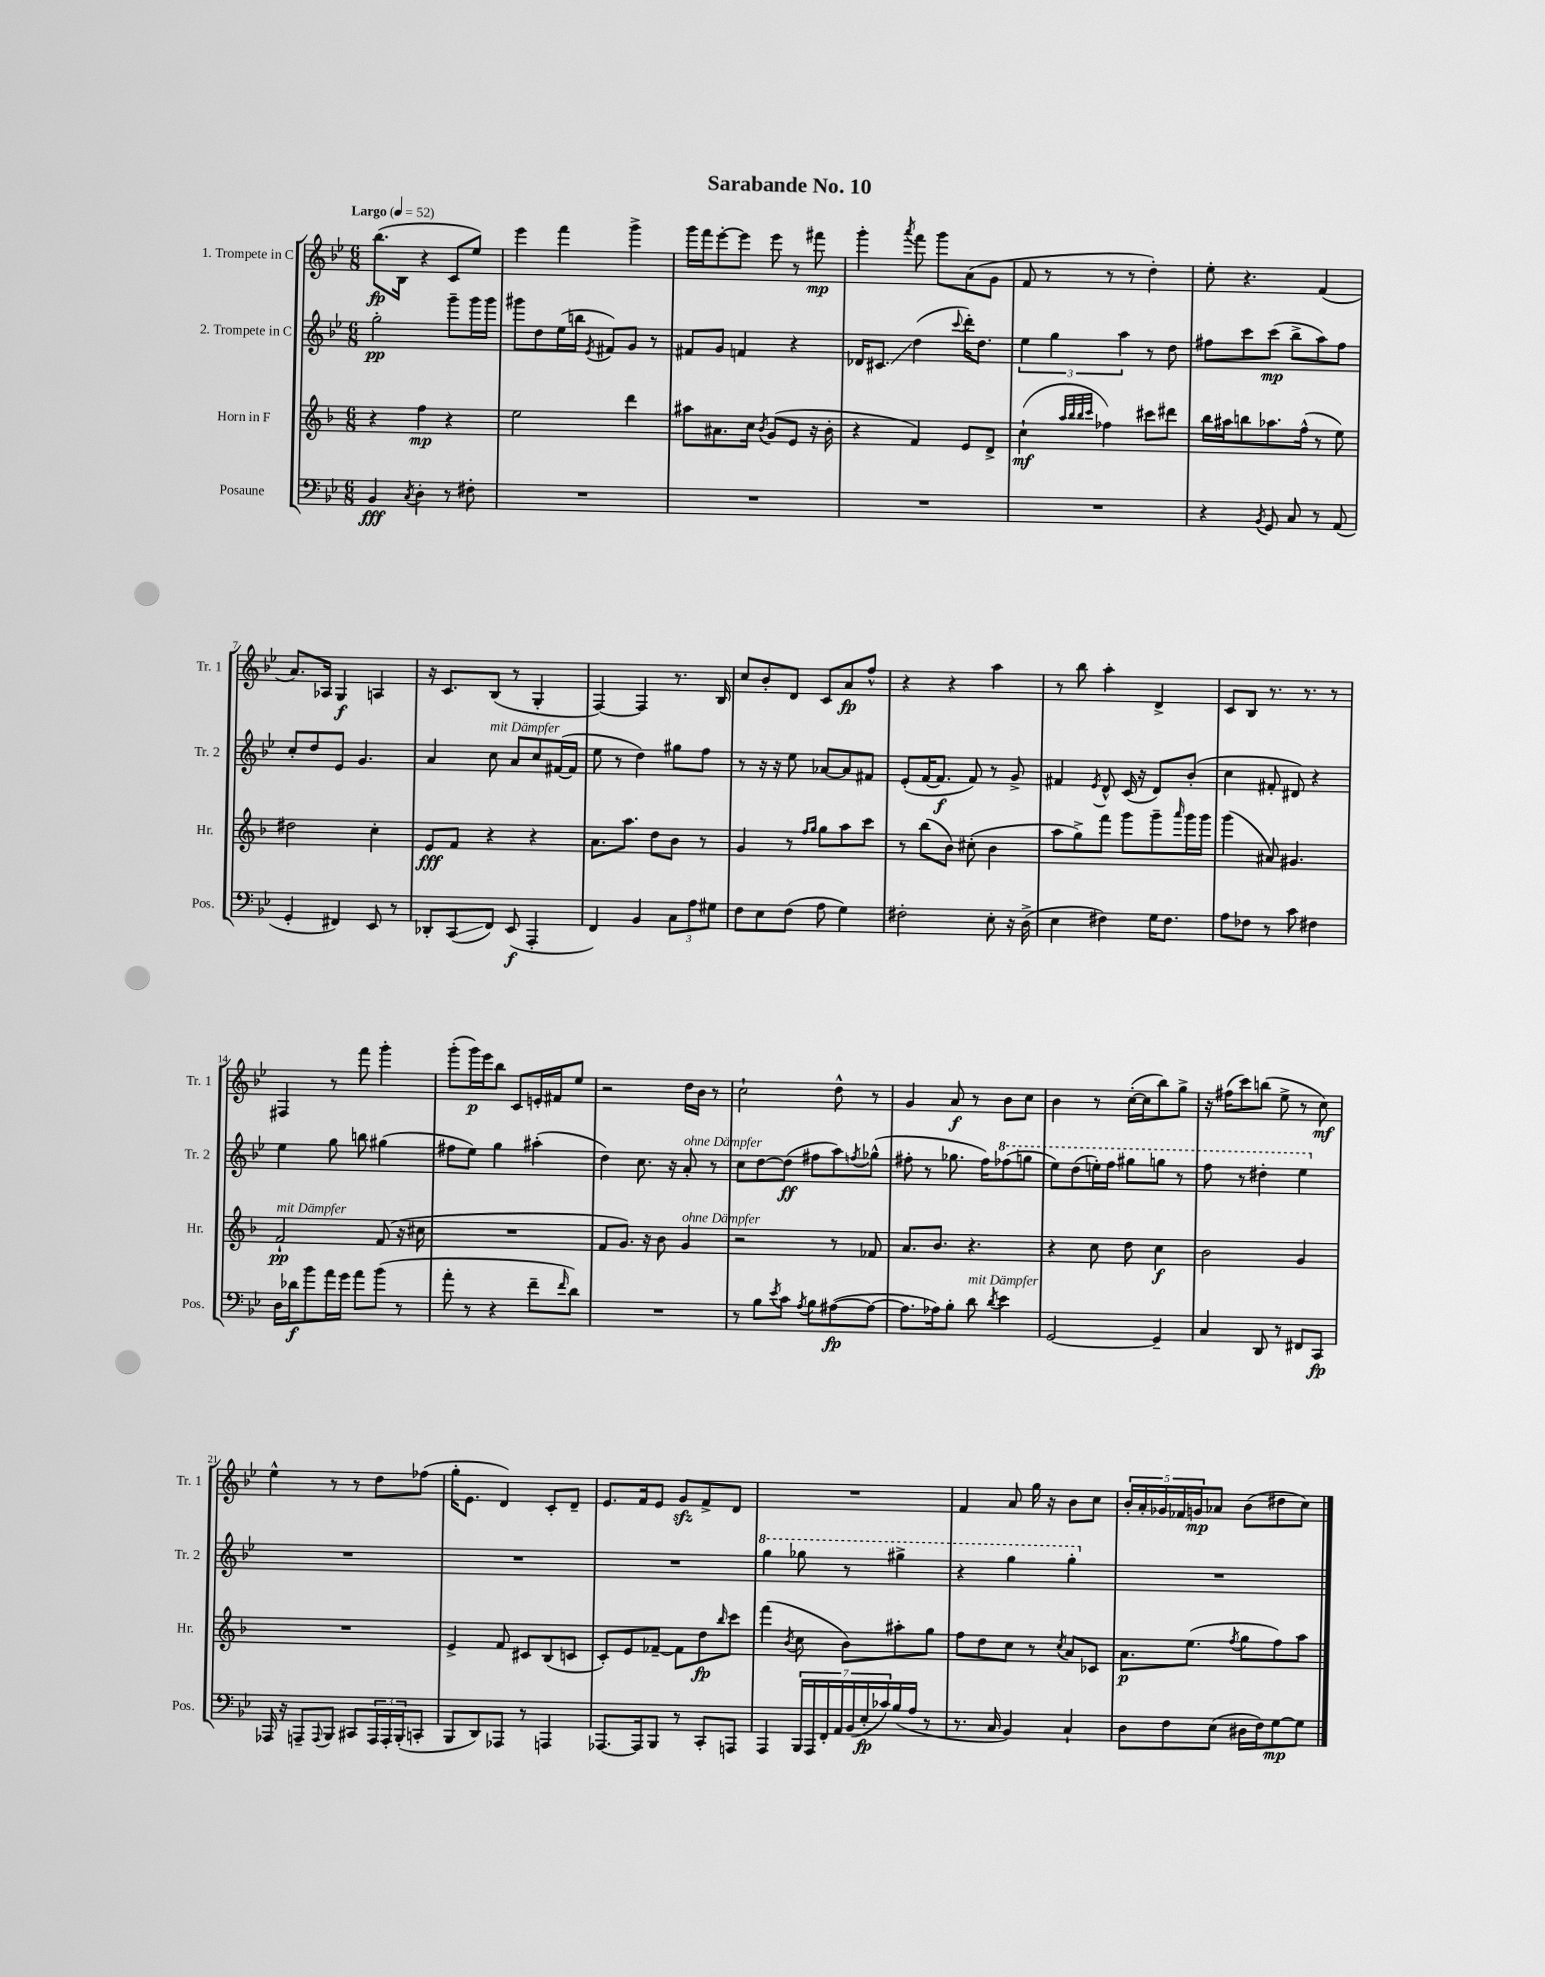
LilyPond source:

\header { title = "Sarabande No. 10" }
<<
\new StaffGroup <<
\new Staff = "s0" \with { instrumentName = "1. Trompete in C" shortInstrumentName = "Tr. 1" } {
    \clef treble \key bes \major \numericTimeSignature \time 6/8 \tempo "Largo" 4 = 52
    bes''8.\fp( bes16 r4 c'8 ees''8) |
    ees'''4 f'''4 g'''4-> |
    g'''16 f'''16 ees'''8~-. ees'''8 ees'''8 r8 fis'''8\mp |
    g'''4-. \acciaccatura { a'''8 } f'''8 g'''8 a'8( g'8 |
    f'8 r8 r8 r8 d''4-.) |
    ees''8-. r4. f'4( |
    a'8.) aes16 g4\f a4 |
    r16 c'8. bes8( r8 g4-. |
    f4~) f4 r8. bes16 |
    c''8 bes'8-. d'8 c'8 a'8\fp f''8-^ |
    r4 r4 a''4 |
    r8 bes''8 a''4-. d'4-> |
    c'8 bes8 r8. r8. r8 |
    fis4 r8 f'''8 g'''4-. |
    g'''8-.( g'''16\p) ees'''16 bes''8 c'8 e'16-. fis'16 ees''8 |
    r2 d''16 bes'16 r8 |
    c''2-! d''8-^ r8 |
    g'4 a'8\f r8 bes'8 c''8 |
    bes'4 r8 c''16~-.( c''16 bes''8) g''8-> |
    r16 fis''16( c'''8) b''8( ees''8-> r8 c''8\mf) |
    ees''4-^ r8 r8 d''8 fes''8( |
    g''16-. ees'8. d'4) c'8-. d'8-- |
    ees'8. f'16 ees'8 g'8\sfz f'8-> d'8 |
    R2. |
    f'4 a'8 g''16 r16 bes'8 c''8 |
    \tuplet 5/4 { bes'16-. a'16-. ges'16 fes'16 g'16\mp } aes'8 bes'8( dis''8 c''8) \bar "|." |
}
\new Staff = "s1" \with { instrumentName = "2. Trompete in C" shortInstrumentName = "Tr. 2" } {
    \clef treble \key bes \major \numericTimeSignature \time 6/8
    g''2-.\pp g'''8-- g'''16 g'''16 |
    gis'''8 d''8 ees''16( b''16 \acciaccatura { ees'8 } fis'8) g'8 r8 |
    fis'8 g'8 f'4 r4 |
    des'16 cis'8.\glissando d''4( \appoggiatura { c'''8 } d'''16-.) d''8. |
    \tuplet 3/2 { ees''4 g''4 a''4 } r8 d''8 |
    fis''8 c'''8 c'''8\mp( bes''8-> a''8) fis''8 |
    c''8-. d''8 ees'8 g'4. |
    a'4 c''8^\markup { \italic "mit Dämpfer" } a'8 c''8 fis'16~( fis'16 |
    ees''8 r8 d''4) gis''8 f''8 |
    r8 r16 r16 ees''8 aes'8~ aes'8 fis'8 |
    ees'8-.( f'16~ f'8.\f f'8) r8 g'8-> |
    fis'4 \acciaccatura { ees'8 } d'8-^ c'16( r16 d'8) bes'8-.( |
    c''4 fis'8-. dis'8) r4 |
    ees''4 g''8 b''8 gis''4( |
    fis''8 ees''8) g''4 ais''4-.( |
    d''4) c''8. r16 a'8-.^\markup { \italic "ohne Dämpfer" } r8 |
    c''8 d''8~ d''8\ff( fis''8 a''8) \acciaccatura { f''8 } ges''8-^( |
    fis''8-. r8 ges''8. fis''16) \ottava #1 fes'''8( g'''!8 |
    ees'''8) d'''8( e'''16-.) f'''16 gis'''8 g'''8 r8 |
    f'''8 r8 dis'''4-. ees'''4 \ottava #0 |
    R2. |
    R2. |
    R2. |
    \ottava #1 g'''4 ges'''8 r8 gis'''4-> |
    r4 g'''4 g'''4-. \ottava #0 |
    R2. \bar "|." |
}
\new Staff = "s2" \with { instrumentName = "Horn in F" shortInstrumentName = "Hr." } {
    \clef treble \key f \major \numericTimeSignature \time 6/8
    r4 f''4\mp r4 |
    e''2 d'''4 |
    ais''8 ais'8. c''16 \acciaccatura { bes'8 } g'8( e'8 r16 bes'16-. |
    r4 f'4) e'8 d'8-> |
    c''4-!\mf( \grace { a''32 bes''32 bes''32 c'''32 } fes''4) cis'''8 dis'''8 |
    bes''16 ais''16 b''8 aes''8. f''16-^( r8 e''8) |
    dis''2 c''4-. |
    e'8\fff f'8 r4 r4 |
    a'8. a''8. d''8 bes'8 r8 |
    g'4 r8 \grace { f''16 g''16 } g''8 a''8 c'''8 |
    r8 bes''8( bes'8) cis''8-.( bes'4 |
    a''8 g''8->) f'''8 g'''8 g'''8-- \grace { a'''16 } g'''16 g'''16 |
    g'''4( ais'8) gis'4. |
    f'2-!\pp^\markup { \italic "mit Dämpfer" } f'8( r16 cis''16 |
    R2. |
    f'8 g'8.) r16 bes'8 g'4^\markup { \italic "ohne Dämpfer" } |
    r2 r8 fes'8 |
    a'8. bes'8. r4. |
    r4 c''8 d''8 c''4\f |
    bes'2 g'4 |
    R2. |
    e'4-> f'8 cis'8 bes8( c'8 |
    c'8-.) e'8 fes'8~-- fes'8 d''8\fp \grace { bes''16 } c'''8 |
    f'''4( \acciaccatura { bes'8 } c''8 bes'8) ais''8-. g''8 |
    f''8 d''8 c''8 r8 \acciaccatura { c''8 } a'8 ces'8 |
    a'8.\p e''8.( \acciaccatura { f''8 } g''8 f''8) a''8 \bar "|." |
}
\new Staff = "s3" \with { instrumentName = "Posaune" shortInstrumentName = "Pos." } {
    \clef bass \key bes \major \numericTimeSignature \time 6/8
    bes,4\fff \acciaccatura { c8 } d4-. r8 fis8-. |
    R2. |
    R2. |
    R2. |
    R2. |
    r4 \acciaccatura { bes,8 } g,8 c8 r8 a,8( |
    g,4-. fis,4) ees,8 r8 |
    des,8-. c,8\glissando( f,8) ees,8\f( a,,4-. |
    f,4) bes,4 \tuplet 3/2 { c8 a8 gis8 } |
    f8 ees8 f8( a8 g4) |
    fis2-. ees8-. r16 d16->( |
    ees4 fis4) g16 fis8. |
    a8 fes8 r8 c'8 fis4 |
    d16 des'16\f bes'8 a'16 g'16 a'8 bes'8( r8 |
    a'8-. r8 r4 f'8-- \grace { f'16 } d'8) |
    R2. |
    r8 bes8 \acciaccatura { ees'8 } c'8 \acciaccatura { a8 } bes8 ais8~\fp( ais8~ |
    ais8. aes16) bes8-. d'8^\markup { \italic "mit Dämpfer" } \acciaccatura { d'8 } ees'4 |
    g,2~ g,4-- |
    c4 d,8 r8 fis,8 c,8\fp |
    aes,,16 r16 a,,8-- \appoggiatura { a,,8 } bes,,8 cis,8 \tuplet 3/2 { a,,16 a,,16-. bes,,16-.( } c,8-. |
    bes,,8 d,8) aes,,8 r8 a,,4 |
    aes,,8.~ aes,,16 bes,,8 r8 c,8-. a,,8 |
    a,,4 \tuplet 7/4 { bes,,16 a,,16 f,16-. a,16 bes,16( ees16-.\fp ces'16) } bes16( a16 r8 |
    r8. c16 bes,4) c4-! |
    d8 f8 ees8( dis16 f16) g8~\mp g8 \bar "|." |
}
>>
>>
